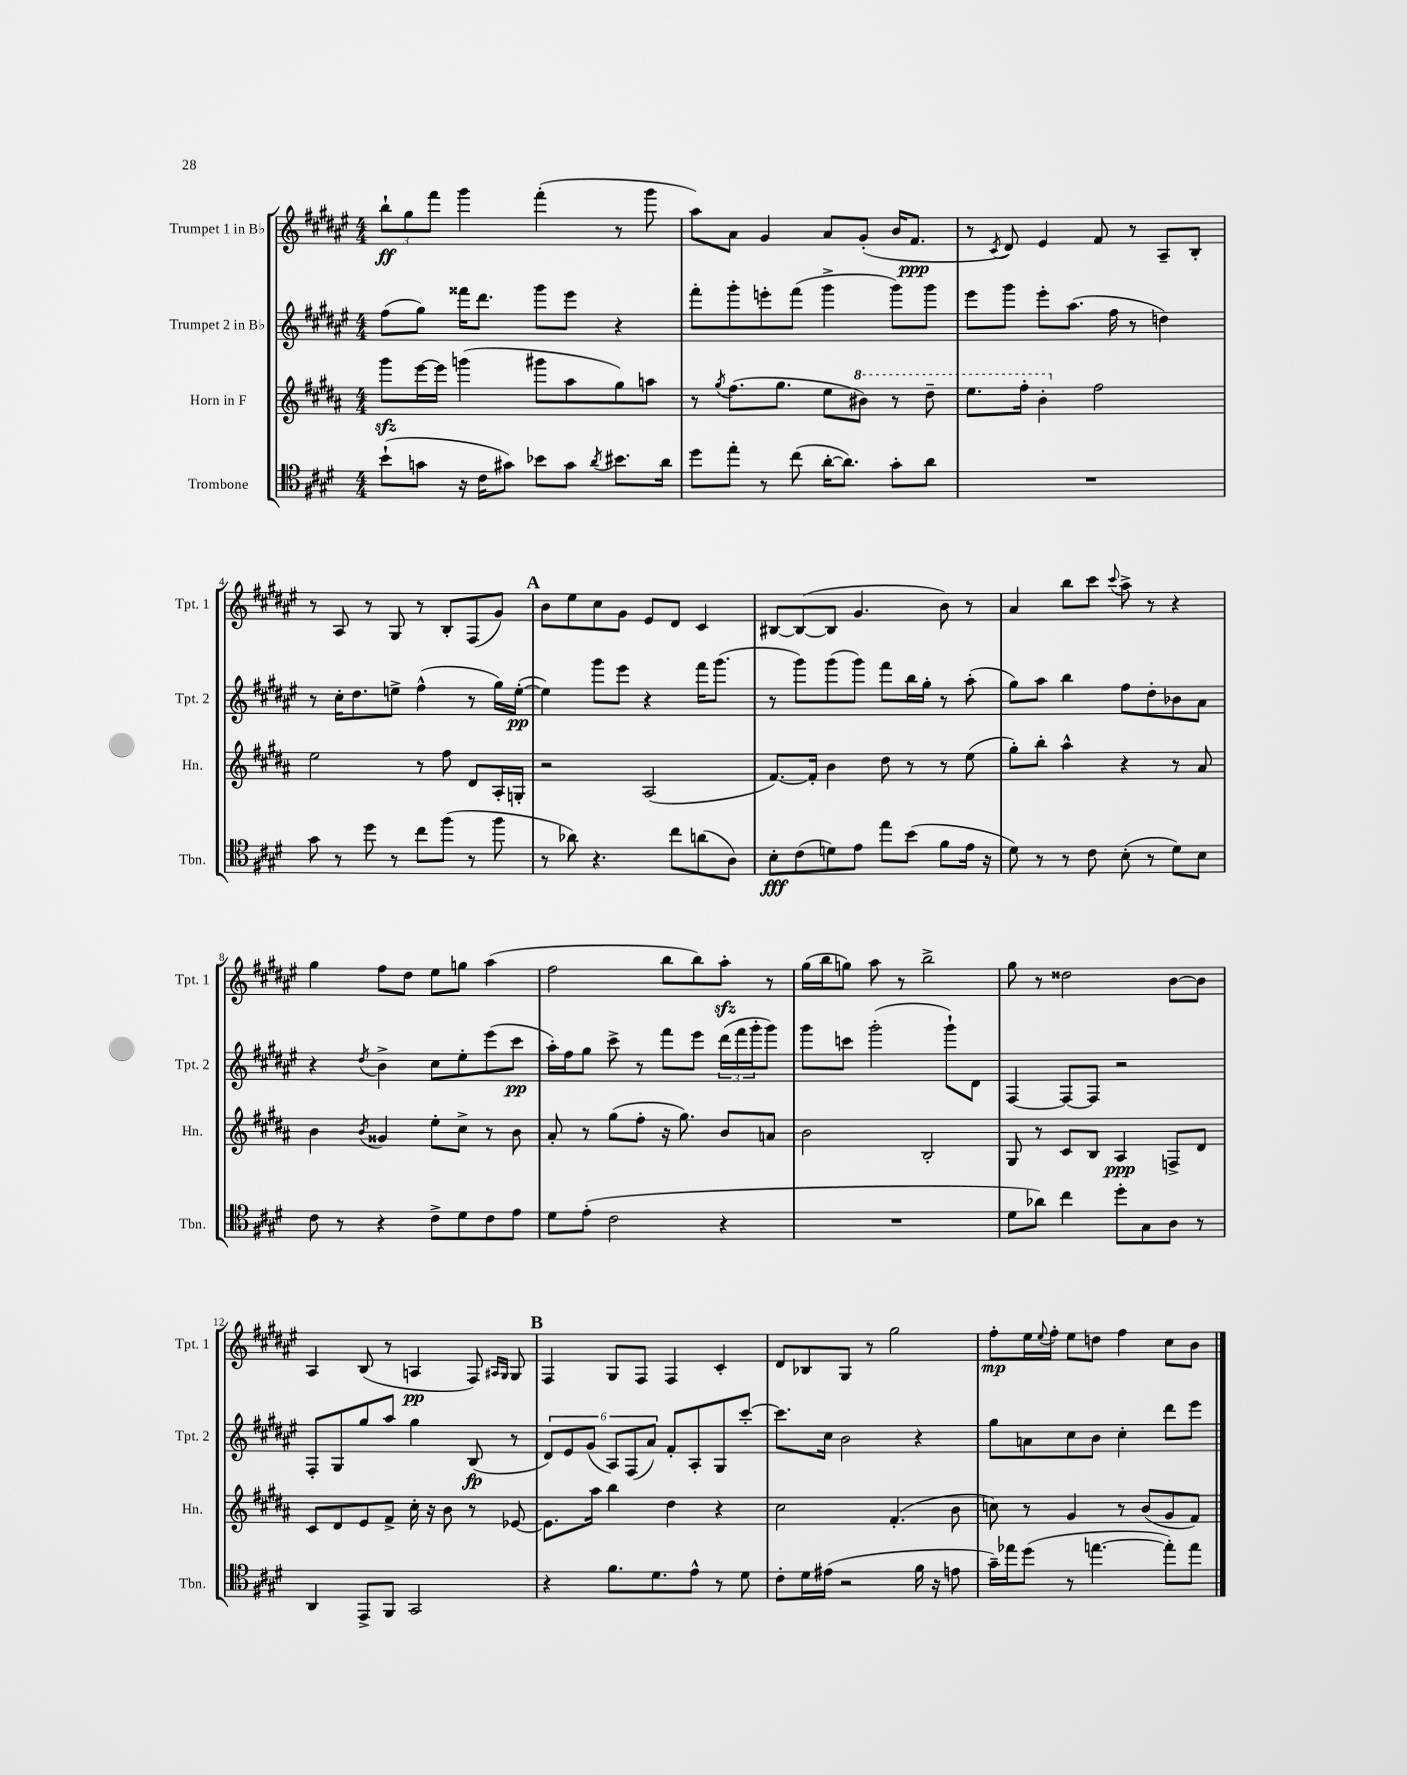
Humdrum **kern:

**kern	**kern	**kern	**kern
*staff4	*staff3	*staff2	*staff1
*clefC4	*clefG2	*clefG2	*clefG2
*k[f#c#g#d#]	*k[f#c#g#d#a#]	*k[f#c#g#d#a#e#]	*k[f#c#g#d#a#e#]
*M4/4	*M4/4	*M4/4	*M4/4
(8b`	8ggg#	(8ff#	12bb`
.	.	.	12gg#
8g	[16eee	8gg#)	.
.	.	.	12fff#
.	16eee]	.	.
16r	(4ggg	16fff##	4ggg#
16c#	.	8.ddd#	.
8g#)	.	.	.
8b-	8ggg#	8ggg#	(4fff#'
8g#	8aa#	8eee#	.
8qa	.	.	.
8.b#	8gg#)	4r	8r
.	8aa	.	8ggg#
16a	.	.	.
=	=	=	=
8dd#	8r	8fff#'	8aa#)
.	8qgg#	.	.
8ee'	(8.ff#	8ggg#'	8a#
8r	.	8eee'	4g#
.	8.gg#	.	.
(8cc#	.	(8fff#	.
[16a'	8ee	4ggg#^	8a#
8.a])	.	.	.
.	8bb#)	.	(8g#'
8g#'	8r	8ggg#)	16b
.	.	.	8.f#
8a	8ddd#~	8ggg#	.
=	=	=	=
1r	8.eee	8eee#	8r
.	.	.	8qc#
.	.	8ggg#	8d#)
.	16fff#'	.	.
.	4bb'	8eee#'	4e#
.	.	(8.aa#	.
.	2ff#	.	8f#
.	.	16ff#	.
.	.	8r	8r
.	.	4dd)	8A#~
.	.	.	8B'
=	=	=	=
8g#	2ee	8r	8r
8r	.	16cc#'	8A#
.	.	8.dd#	.
8dd#	.	.	8r
8r	.	8ee^	8G#
8cc#	8r	(4ff#^^	8r
(8ff#	8ff#	.	8B'
8r	8d#	8r	(8F#
8ff#	16A#'	16gg#)	8g#)
.	16G'	([16ee'	.
=	=	=	=
8r	2r	4ee])	8b
8a-)	.	.	8ee#
4.r	.	8ggg#	8cc#
.	.	8eee#	8g#
.	(2A#	4r	8e#
8cc#	.	.	8d#
(8a	.	16fff#	4c#
.	.	(8.ggg#	.
8A)	.	.	.
=	=	=	=
8B'	[8.f#)	8r	[8B#
(8c#	.	8ggg#)	(8B#_
.	16f#']	.	.
8d)	4b	(8ggg#	8B#]
8e	.	8ggg#)	4.g#
8ee	8dd#	8fff#	.
(8b	8r	16bb	.
.	.	16gg#'	.
8f#	8r	8r	8b)
16e	(8ee	(8aa#'	8r
16r	.	.	.
=	=	=	=
8d#)	8gg#')	8gg#)	4a#
8r	8bb'	8aa#	.
8r	4aa#^^	4bb	8bb
8c#	.	.	8ccc#
.	.	.	8qqccc#
(8B'	4r	8ff#	8aa#^
8r	.	8dd#'	8r
8d#)	8r	8b-	4r
8B	8a#	8a#	.
=	=	=	=
8c#	4b	4r	4gg#
8r	.	.	.
.	8qb	8qdd#	.
4r	4g##	4b^	8ff#
.	.	.	8dd#
8c#^	8ee'	8cc#	8ee#
8d#	8cc#^	8ee#'	8gg
8c#	8r	(8eee#	(4aa#
8e	8b	8ccc#	.
=	=	=	=
8d#	8a#'	16aa#')	2ff#
.	.	16ff#	.
(8e'	8r	8gg#	.
2c#	(8gg#	8ccc#^	.
.	8ff#'	8r	.
.	16r	8fff#	8bb
.	8.gg#)	.	.
.	.	8eee#	8bb)
4r	8b	(24ddd#	8aa#'
.	.	24fff#	.
.	.	24ggg#'	.
.	8a	8ggg#)	8r
=	=	=	=
1r	2b	8ggg#	(16gg#
.	.	.	16bb
.	.	8ccc	8gg)
.	.	(2ggg#'	8aa#
.	.	.	8r
.	2B'	.	2bb^
.	.	8ggg#`)	.
.	.	8d#	.
=	=	=	=
8d#	8G#	[4F#	8gg#
8a-)	8r	.	8r
4cc#	8c#	8F#_	2dd##
.	8B	8F#]	.
8dd#'	4A#	2r	.
8G#	.	.	.
8A	8F^	.	[8b
8r	8d#	.	8b]
=	=	=	=
4AA	8c#	8F#'	4A#
.	8d#	8G#	.
8EE^	8e	8gg#	(8B
8FF#	8f#^	8aa#	8r
2GG#	16cc#'	4gg#	4A
.	16r	.	.
.	8b	.	.
.	8r	(8B	8F#)
.	.	.	16qqA#
.	.	.	16qqG#
.	[8e-	8r	8G#
=	=	=	=
4r	8.e-]	12d#)	4F#
.	.	12e#	.
.	.	(12g#	.
.	16aa#	.	.
8.f#	4bb	12A#)	8G#
.	.	(12F#	.
.	.	.	8F#
.	.	12a#)	.
8.d#	.	.	.
.	4dd#	8f#'	4F#
8e^^	.	8A#'	.
8r	4r	8G#	4c#'
8d#	.	[8ccc#'	.
=	=	=	=
8c#'	2cc#	8.ccc#]	8d#
16d#	.	.	8B-
(16e#	.	16cc#	.
2r	.	2b	8G#
.	.	.	8r
.	(4.f#'	.	2gg#
16f#	.	4r	.
16r	.	.	.
8e	8b	.	.
=	=	=	=
16g#~)	8cc)	8gg#	8ff#'
16ee-	.	.	.
(8dd#	8r	8a	16ee#
.	.	.	8qqee#
.	.	.	16ff#'
8r	4g#	8cc#	8ee#
[4.ee	.	8b	8dd
.	8r	4cc#'	4ff#
.	(8b	.	.
8ee'])	8g#	8ddd#	8cc#
8ee	8f#)	8eee#	8b
==	==	==	==
*-	*-	*-	*-
